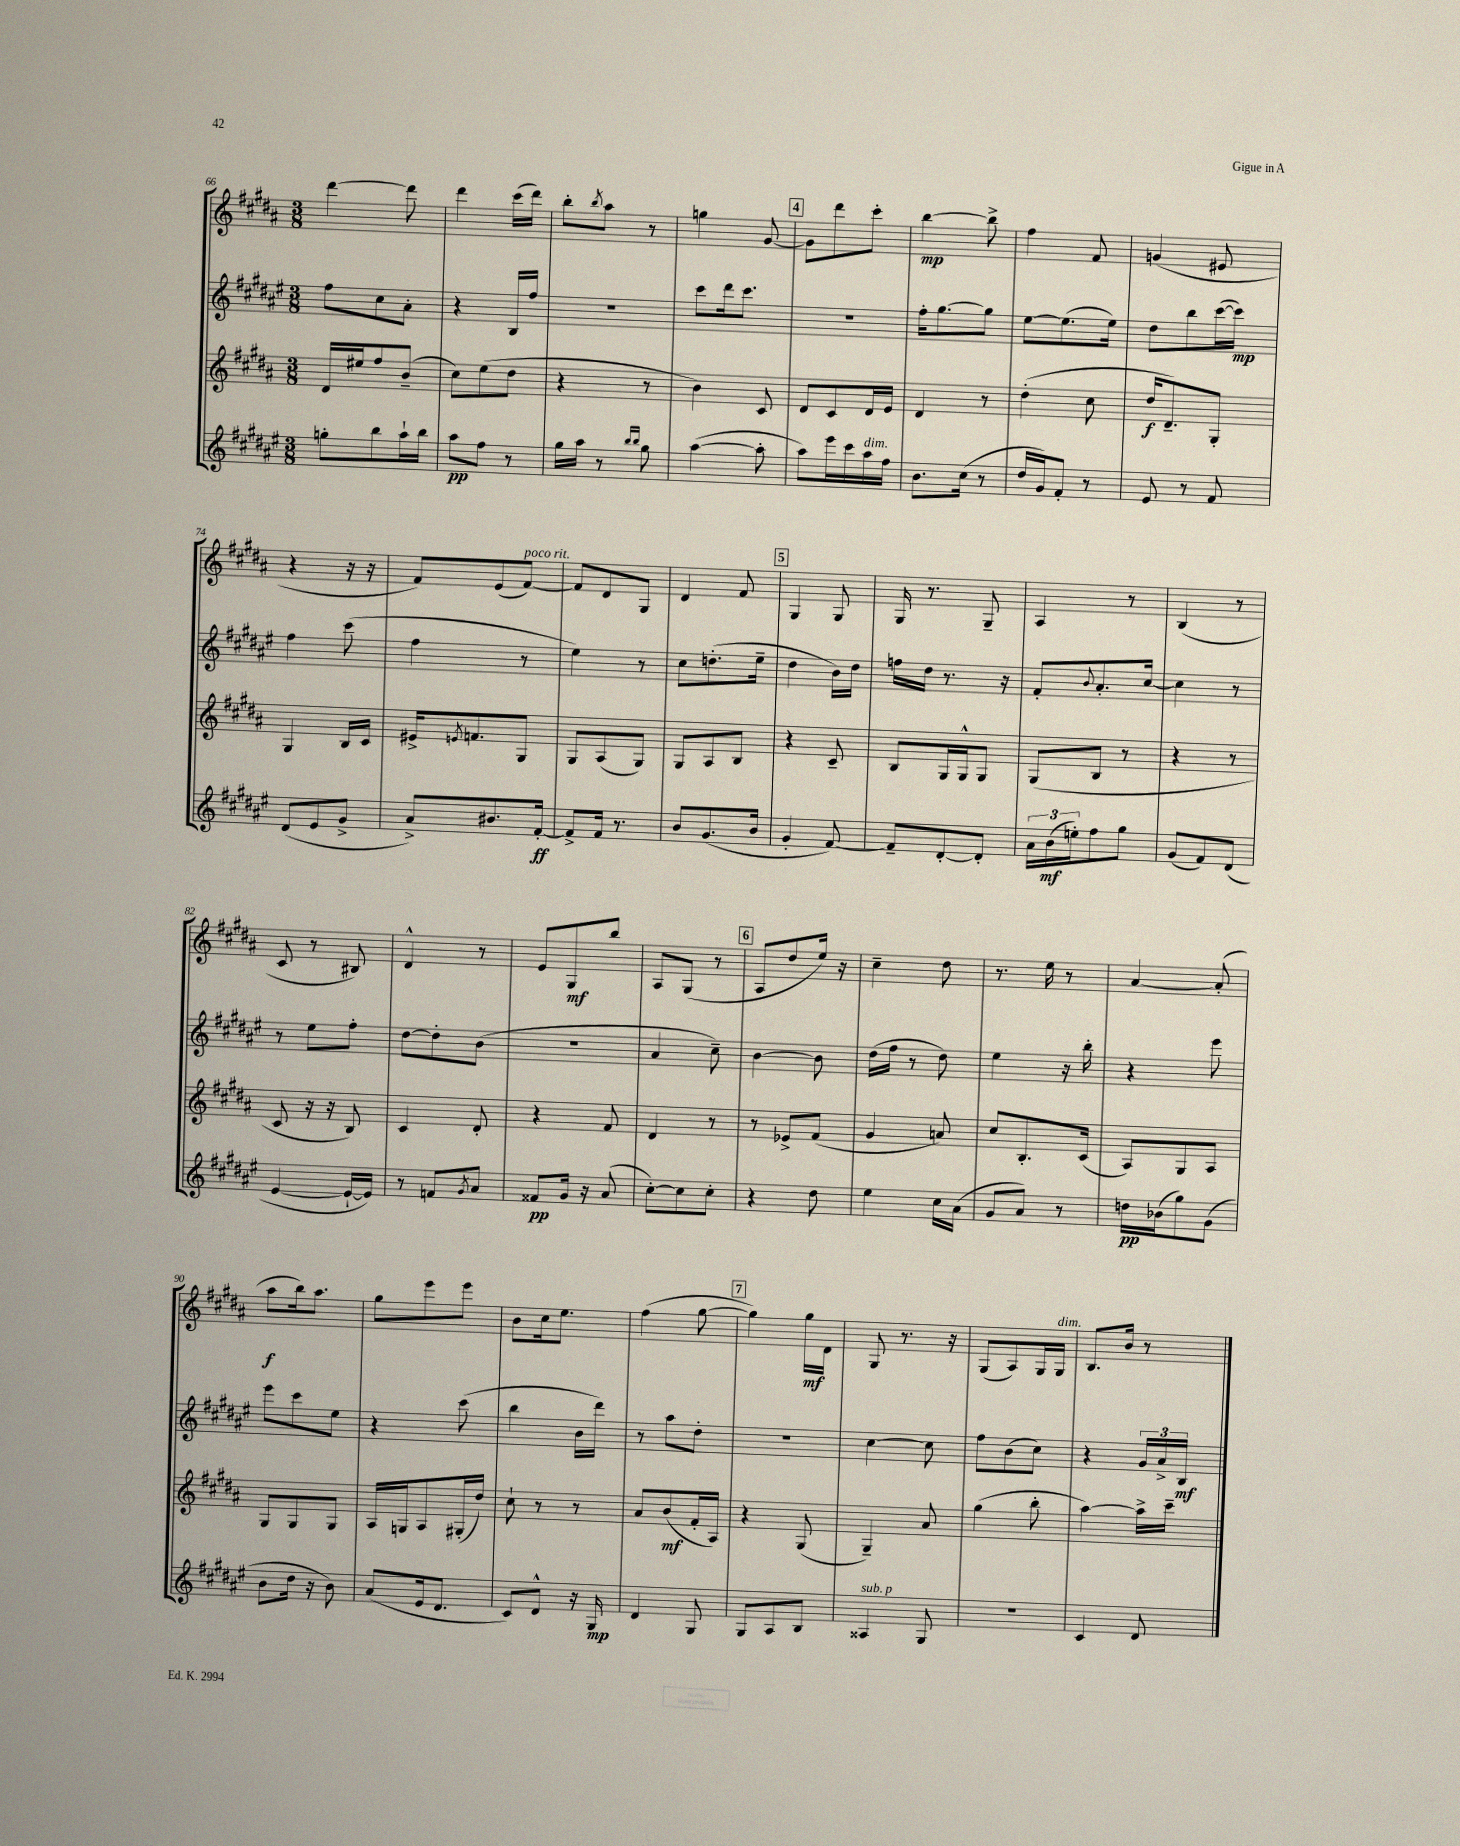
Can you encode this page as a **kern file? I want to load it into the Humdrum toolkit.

**kern	**kern	**kern	**kern
*staff4	*staff3	*staff2	*staff1
*clefG2	*clefG2	*clefG2	*clefG2
*k[f#c#g#d#a#e#]	*k[f#c#g#d#a#]	*k[f#c#g#d#a#e#]	*k[f#c#g#d#a#]
*M3/8	*M3/8	*M3/8	*M3/8
8gg'	16d#	8ff#	[4ddd#
.	16ee#	.	.
8bb	8ff#	8cc#	.
16aa#`	(8b~	8a#'	8ddd#]
16bb	.	.	.
=	=	=	=
8aa#	8cc#)	4r	4ddd#
8ff#	(8ee	.	.
8r	8dd#	16B	(16ccc#
.	.	16ff#	16ddd#)
=	=	=	=
16gg#	4r	4.r	8bb'
16aa#	.	.	.
.	.	.	8qbb
8r	.	.	8aa#
16qqbb	.	.	.
16qqbb	.	.	.
8gg#	8r	.	8r
=	=	=	=
([4aa#	4b)	8ccc#	4gg
.	.	16ddd#	.
.	.	8.ccc#	.
8aa#']	8c#	.	[8g#
=	=	=	=
8aa#)	8d#	4.r	8g#]
16eee#	8c#	.	8ddd#
16ccc#	.	.	.
16aa#	16d#	.	8ccc#'
16ff#	16e	.	.
=	=	=	=
8.b	4d#	16ff#'	[4bb
.	.	[8.gg#	.
(16cc#	.	.	.
8r	8r	8gg#]	8bb^]
=	=	=	=
16dd#	(4dd#'	[8ee#	4ff#
16g#)	.	.	.
8f#'	.	(8.ee#]	.
8r	8cc#	.	8f#
.	.	16ee#)	.
=	=	=	=
8e#	16dd#	8dd#	(4g
.	8.d#~)	.	.
8r	.	8bb	.
8f#	8G#'	([16ccc#	8e#
.	.	16ccc#])	.
=	=	=	=
(8d#	4G#	4ff#	4r
8e#	.	.	.
8g#^	16B	(8ccc#	16r
.	16c#	.	16r
=	=	=	=
8a#^)	16e#^	4ff#	8f#)
.	8qe	.	.
.	8.f	.	.
8.b#	.	.	(8e
.	8G#	8r	[8f#)
[16f#'	.	.	.
=	=	=	=
8f#^]	8G#	4ee#)	8f#]
16f#	(8A#	.	8d#
8.r	.	.	.
.	8G#)	8r	8G#
=	=	=	=
8b	8G#	8cc#	4d#
(8.g#	8A#	(8.dd'	.
.	8B	.	8f#
16b	.	16ee#~	.
=	=	=	=
4g#'	4r	4dd#	4G#
[8f#)	8c#~	16b)	8G#
.	.	16dd#	.
=	=	=	=
8f#~]	8B	16ff	16G#
.	.	16dd#	8.r
[8d#'	16G#	8.r	.
.	16G#^^	.	.
8d#']	8G#	.	8G#~
.	.	16r	.
=	=	=	=
24a#	(8G#	8f#'	4A#
(24b	.	.	.
24ee')	.	.	.
.	.	8qqb	.
8ff#	8B	8.a#'	.
8gg#	8r	.	8r
.	.	[16cc#	.
=	=	=	=
(8g#	4r	4cc#]	(4B
8f#)	.	.	.
(8d#	8r	8r	8r
=	=	=	=
[4e#	8c#	8r	8c#
.	16r	8ee#	8r
.	16r	.	.
16e#`_	8B)	8ff#'	8B#)
16e#])	.	.	.
=	=	=	=
8r	4c#	[8dd#	4d#^^
8f	.	8dd#']	.
8qg#	.	.	.
8a#	8d#'	(8b	8r
=	=	=	=
8f##	4r	4.r	8e
16g#	.	.	8G#
16r	.	.	.
(8a#	8f#	.	8bb
=	=	=	=
[8cc#')	4d#	4a#	8A#
8cc#]	.	.	(8G#
8cc#'	8r	8cc#~)	8r
=	=	=	=
4r	8r	[4b	8A#
.	8e-^	.	8dd#
8dd#	(8f#	8b]	16ee)
.	.	.	16r
=	=	=	=
4ee#	4g#	(16dd#	4cc#~
.	.	16ff#	.
.	.	8r	.
16cc#	8a)	8dd#)	8dd#
(16a#	.	.	.
=	=	=	=
8g#	8cc#	4ee#	8.r
8a#)	8.B'	.	.
.	.	.	16ee
8r	.	16r	8r
.	(16c#	16bb'	.
=	=	=	=
16dd	8A#)	4r	[4a#
(16b-	.	.	.
8gg#)	8G#	.	.
(8g#	8A#	8eee#	(8a#']
=	=	=	=
8b	8G#	8eee#	8aa#
16dd#	8G#	8ccc#	16bb)
16r	.	.	8.aa#
8b)	8G#	8ee#	.
=	=	=	=
(8a#	16A#	4r	8gg#
.	16G	.	.
16e#	8A#	.	8eee
8.d#	.	.	.
.	(16G#'	(8ccc#	8eee
.	16dd#)	.	.
=	=	=	=
8c#)	8cc#`	4bb	8b
8d#^^	8r	.	16cc#
.	.	.	8.ee
16r	8r	16b	.
16G#	.	16ddd#)	.
=	=	=	=
4d#	8a#	8r	(4ff#
.	(8b	8aa#	.
8G#	16f#'	8dd#'	[8gg#
.	16A#)	.	.
=	=	=	=
8G#	4r	4.r	4gg#])
8A#	.	.	.
8B	(8G#	.	16gg#
.	.	.	16d#
=	=	=	=
4A##	4G#~)	[4cc#	8G#
.	.	.	8.r
8G#	8a#	8cc#]	.
.	.	.	16r
=	=	=	=
4.r	(4gg#	8ff#	(8G#
.	.	(8b	8A#)
.	8bb'	8cc#)	16G#
.	.	.	16G#
=	=	=	=
4c#	[4aa#)	4r	8.B
.	.	.	16b
8d#	16aa#^]	24g#	8r
.	.	24a#^	.
.	16ccc#~	.	.
.	.	24B	.
==	==	==	==
*-	*-	*-	*-
